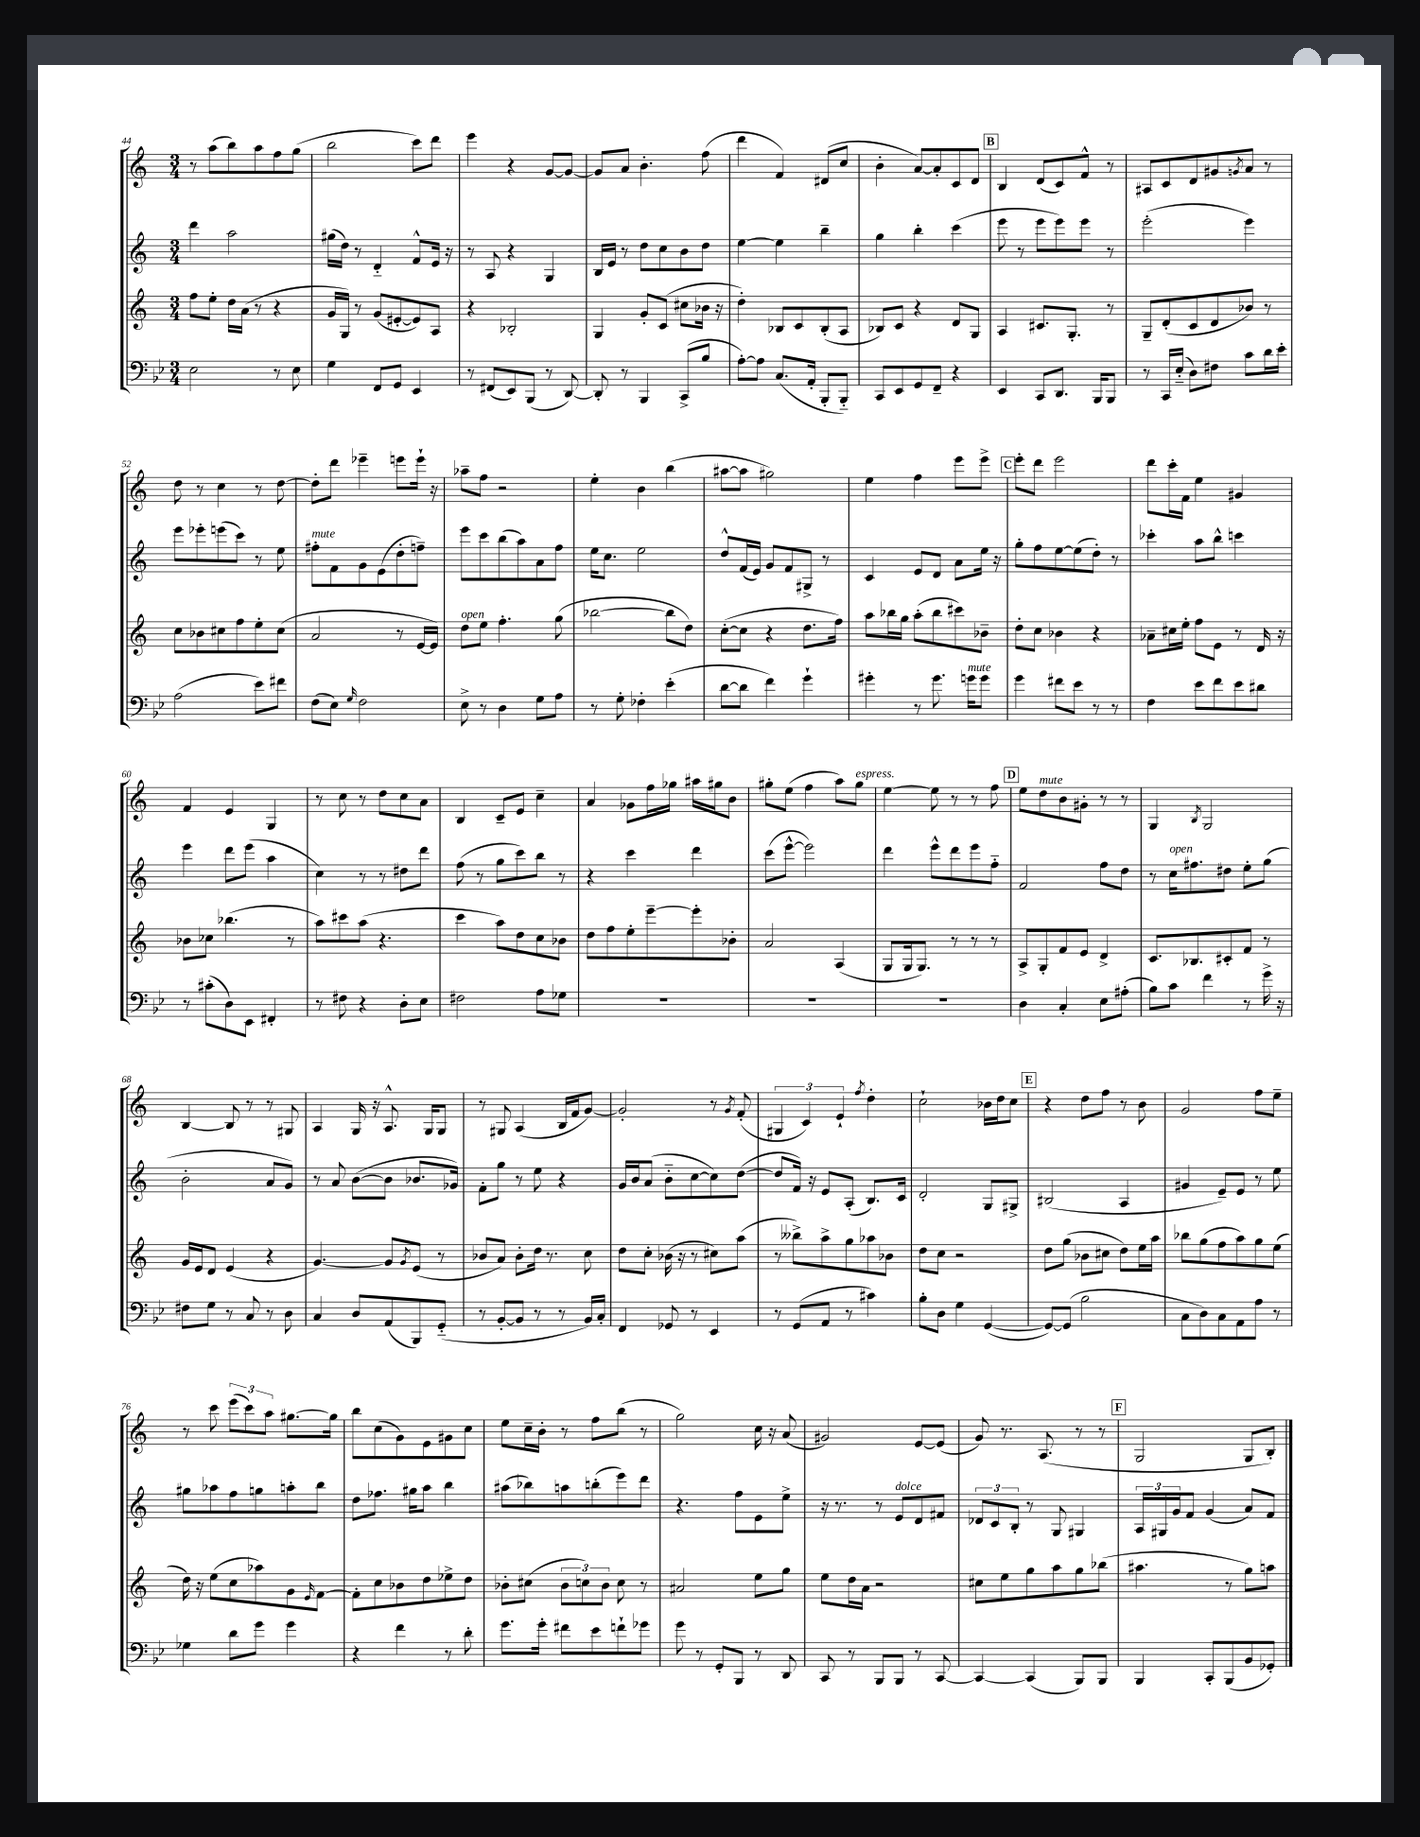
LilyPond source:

<<
\new StaffGroup <<
\new Staff = "s0" {
    \clef treble \key c \major \numericTimeSignature \time 3/4
    r8 a''8( b''8) a''8 f''8 g''8( |
    b''2 c'''8) d'''8 |
    e'''4 r4 g'8~ g'8~ |
    g'8 a'8 b'4.-. f''8( |
    d'''4 f'4) dis'8( c''8 |
    b'4-. a'8~) a'8-. c'8 d'8 |
    \mark \markup { \box "B" } b4 d'8( c'8) f'8-^ r8 |
    ais8 c'8 d'8 gis'8 \acciaccatura { g'8 } a'8 r8 |
    d''8 r8 c''4 r8 d''8~ |
    d''8-. d'''8 ees'''4-- e'''8 e'''16-! r16 |
    aes''8-- f''8 r2 |
    e''4-. b'4 b''4( |
    ais''8~ ais''8 gis''2) |
    e''4 f''4 e'''8 e'''8-> |
    \mark \markup { \box "C" } e'''8-. d'''8 e'''2 |
    d'''8 c'''16-. f'16 e''4 gis'4 |
    f'4 e'4 g4 |
    r8 c''8 r8 d''8 c''8 a'8 |
    b4 c'8-- e'8 c''4-- |
    a'4 ges'8 f''16 ges''16 ais''16 gis''16 b'8 |
    gis''8-. e''8( f''4 a''8) gis''8^\markup { \italic "espress." } |
    e''4~ e''8 r8 r8 f''8 |
    \mark \markup { \box "D" } e''8 d''8^\markup { \italic "mute" } b'8 gis'8-. r8 r8 |
    g4 \acciaccatura { b8 } g2 |
    b4~ b8 r8 r8 gis8 |
    a4 g16 r16 a8.-^ g16 g8 |
    r8 gis8 a4( b16 f'16 g'8~) |
    g'2-. r8 \acciaccatura { g'8 } f'8-.( |
    \tuplet 3/2 { gis4 c'4) e'4-! } \acciaccatura { f''8 } d''4-. |
    c''2-! bes'16 d''16 c''8 |
    \mark \markup { \box "E" } r4 d''8 f''8 r8 b'8 |
    g'2 f''8 e''8-- |
    r8 c'''8 \tuplet 3/2 { e'''8( c'''8) a''8 } gis''8.~ gis''16 |
    b''8 c''8( g'8) e'8 gis'8 c''8 |
    e''8 c''16-- b'16-. r8 f''8 b''8( r8 |
    g''2) c''16 r16 a'8( |
    gis'2) e'8~ e'8( |
    g'8) r8. a8.( r8 r8 |
    \mark \markup { \box "F" } g2 g8 b8-.) \bar "|." |
}
\new Staff = "s1" {
    \clef treble \key c \major \numericTimeSignature \time 3/4
    d'''4 a''2 |
    gis''16( d''16) r8 d'4-_ f'8-^ e'16 r16 |
    r8 a8 r4 g4 |
    b16 e'16 r8 d''8 c''8 b'8 d''8 |
    e''4~ e''4 b''4-- |
    g''4 b''4-. c'''4( |
    \mark \markup { \box "B" } e'''8 r8 e'''8 e'''8) e'''8 r8 |
    e'''2-.( e'''4) |
    e'''8 ees'''8-. e'''8( c'''8) r8 e''8 |
    fis''8-.^\markup { \italic "mute" } f'8 g'8 e'8( d''8-. f''8--) |
    e'''8 c'''8 b''8( a''8) a'8 f''8 |
    e''16 c''8. e''2 |
    d''8-^ f'16( e'16) g'8 f'8 gis8-> r8 |
    c'4 e'8 d'8 a'8 e''16 r16 |
    \mark \markup { \box "C" } g''8-. f''8 e''8~ e''8( d''8-.) r8 |
    ces'''4-. a''8 b''8-^ c'''4 |
    e'''4 d'''8 e'''8( a''4 |
    c''4) r8 r8 dis''8 d'''8 |
    f''8( r8 g''8 c'''8) b''8 r8 |
    r4 c'''4 d'''4 |
    c'''8( e'''8~-^ e'''2) |
    d'''4 e'''8-^ d'''8 e'''8 f''8-_ |
    \mark \markup { \box "D" } f'2 f''8 d''8 |
    r8 c''16^\markup { \italic "open" } fis''8. dis''8 e''8-. g''8( |
    b'2-. a'8 g'8) |
    r8 a'8 b'8~( b'8 bes'8. ges'16) |
    f'8-. g''8 r8 e''8 r4 |
    g'16 b'16 a'8( b'8-_ c''8~ c''8) d''8~( |
    d''8 f'16) r16 e'8 a8-.( b8.) c'16 |
    d'2-. g8 gis8-> |
    \mark \markup { \box "E" } bis2( a4 |
    gis'4 e'8--) e'8 r8 e''8 |
    gis''8 aes''8 f''8 g''8 a''8-. b''8 |
    d''8 fes''8. gis''16 a''8 b''4 |
    ais''8( bes''8) a''8 b''8-.( e'''8) d'''8 |
    r4. f''8 e'8 e''8-> |
    r16 r8. r8 e'8^\markup { \italic "dolce" } d'8 fis'8 |
    \tuplet 3/2 { des'8 c'8 b8-. } r8 g8 gis4 |
    \mark \markup { \box "F" } \tuplet 3/2 { a16 gis16 g'16 } f'8 g'4( a'8) f'8 \bar "|." |
}
\new Staff = "s2" {
    \clef treble \key c \major \numericTimeSignature \time 3/4
    f''8 e''8-. d''16 a'16( r8 r4 |
    g'16 g16) r8 g'8( eis'8~-. eis'8) a8 |
    r4 bes2-. |
    g4 g'8-. c'8( cis''8 bes'16 r16 |
    d''4-.) bes8 c'8 bes8-.( a8 |
    bes8) c'8 r4 d'8 g8 |
    \mark \markup { \box "B" } a4 cis'8. g8.-. r8 |
    g8-- d'8-.( c'8 d'8 bes'8) r8 |
    c''8 bes'8 cis''8 f''8 e''8-. cis''8( |
    a'2 r8 e'16~ e'16) |
    d''8^\markup { \italic "open" } e''8 f''4.-. g''8( |
    bes''2~ bes''8 d''8) |
    c''8~-.( c''8 r4 d''8. f''16) |
    a''8 bes''16 g''16 a''8-.( bes''8 cis'''8) bes'8-- |
    \mark \markup { \box "C" } d''8-. c''8 bes'4 r4 |
    aes'8-- cis''16 e''16-. f''8 e'8 r8 d'16 r16 |
    bes'8 ces''8 bes''4.( r8 |
    a''8) cis'''8 a''8( r4. |
    c'''4 a''8) d''8 c''8 bes'8 |
    d''8 f''8 e''8-. e'''8~-- e'''8-. bes'8-. |
    a'2 a4( |
    g8 g16 g8.) r8 r8 r8 |
    \mark \markup { \box "D" } a8-> g8-. f'8 e'8 d'4-> |
    c'8. bes8. cis'8-. f'8 r8 |
    g'16 e'16 d'8 e'4( r4 |
    g'4.~) g'8 \acciaccatura { g'8 } e'8( r8 |
    bes'8 a'8) bes'8-. d''16 r8. c''8 |
    d''8 c''8-. bes'16( r16 r8 cis''8) a''8( |
    r8 beses''8->) a''8-> g''8 aes''8 bes'8 |
    d''8 c''8 r2 |
    \mark \markup { \box "E" } d''8 g''8( bes'8 cis''8 d''8) e''16 a''16 |
    bes''8 g''8( f''8 a''8) g''8 e''8( |
    d''16) r16 e''8( c''8 aes''8) g'8 \grace { e'16 } f'8~ |
    f'8-. c''8 bes'8 d''8 ees''8-> d''8 |
    bes'8-. cis''8( \tuplet 3/2 { bes'8 c''8) bes'8 } c''8 r8 |
    ais'2 e''8 g''8 |
    e''8 d''16 a'16 r2 |
    cis''8 e''8 g''8 a''8 g''8 bes''8( |
    \mark \markup { \box "F" } ais''4. r8 g''8) a''8 \bar "|." |
}
\new Staff = "s3" {
    \clef bass \key bes \major \numericTimeSignature \time 3/4
    ees2 r8 ees8 |
    g4 f,8 g,8 ees,4 |
    r8 fis,8( ees,8) bes,,8( r8 d,8~) |
    d,8-. r8 bes,,4 c,8->( bes8 |
    a8~-.) a8 c8.( a,16-. bes,,8-. bes,,8-_) |
    c,8 ees,8 g,8 f,8-- r4 |
    \mark \markup { \box "B" } ees,4 c,8 d,8. bes,,16 bes,,8 |
    r8 c,16 ees16-_( d8) fis8 c'8 d'16 ees'16-. |
    a2( ees'8) fis'8 |
    f8( ees8) \grace { g16 } f2 |
    ees8-> r8 d4 g8 a8 |
    r8 g8-. fes4-. ees'4-.( |
    d'8~ d'8 f'4) g'4-! |
    gis'4-. r8 gis'8. g'16^\markup { \italic "mute" } g'8 |
    \mark \markup { \box "C" } g'4 fis'8 ees'8 r8 r8 |
    f4 ees'8 f'8 ees'8 dis'8 |
    r8 cis'8-.( d8) ees,8 fis,4-. |
    r8 fis8 r4 d8-. ees8 |
    fis2 a8 ges8 |
    R2. |
    R2. |
    R2. |
    \mark \markup { \box "D" } d4 c4-. ees8 ais8-.( |
    bes8) c'8 f'4 r8 g'16-> r16 |
    fis8 g8 r8 c8 r8 d8 |
    c4 d8 a,8( bes,,8) g,8-_( |
    r8 bes,8~-. bes,8 r8 r8 bes,16) c16-. |
    f,4 ges,8 r8 ees,4 |
    r8 g,8( a,8 r8 cis'4) |
    bes8-. d8 g4 g,4~( |
    \mark \markup { \box "E" } g,8~) g,8( bes2 |
    c8 d8) c8 a,8 a8 r8 |
    ges4 d'8 g'8 g'4 |
    r4 f'4 r8 d'8-. |
    g'8. g'16-. fis'8 ees'8 f'8-! ges'8 |
    g'8 r8 g,8-. bes,,8 r8 d,8 |
    c,8 r8 bes,,8 bes,,8 r8 c,8~ |
    c,4~ c,4( bes,,8) bes,,8 |
    \mark \markup { \box "F" } bes,,4 c,8-. bes,,8( bes,8 ges,8-.) \bar "|." |
}
>>
>>
\layout { \context { \Score currentBarNumber = #44 } }
